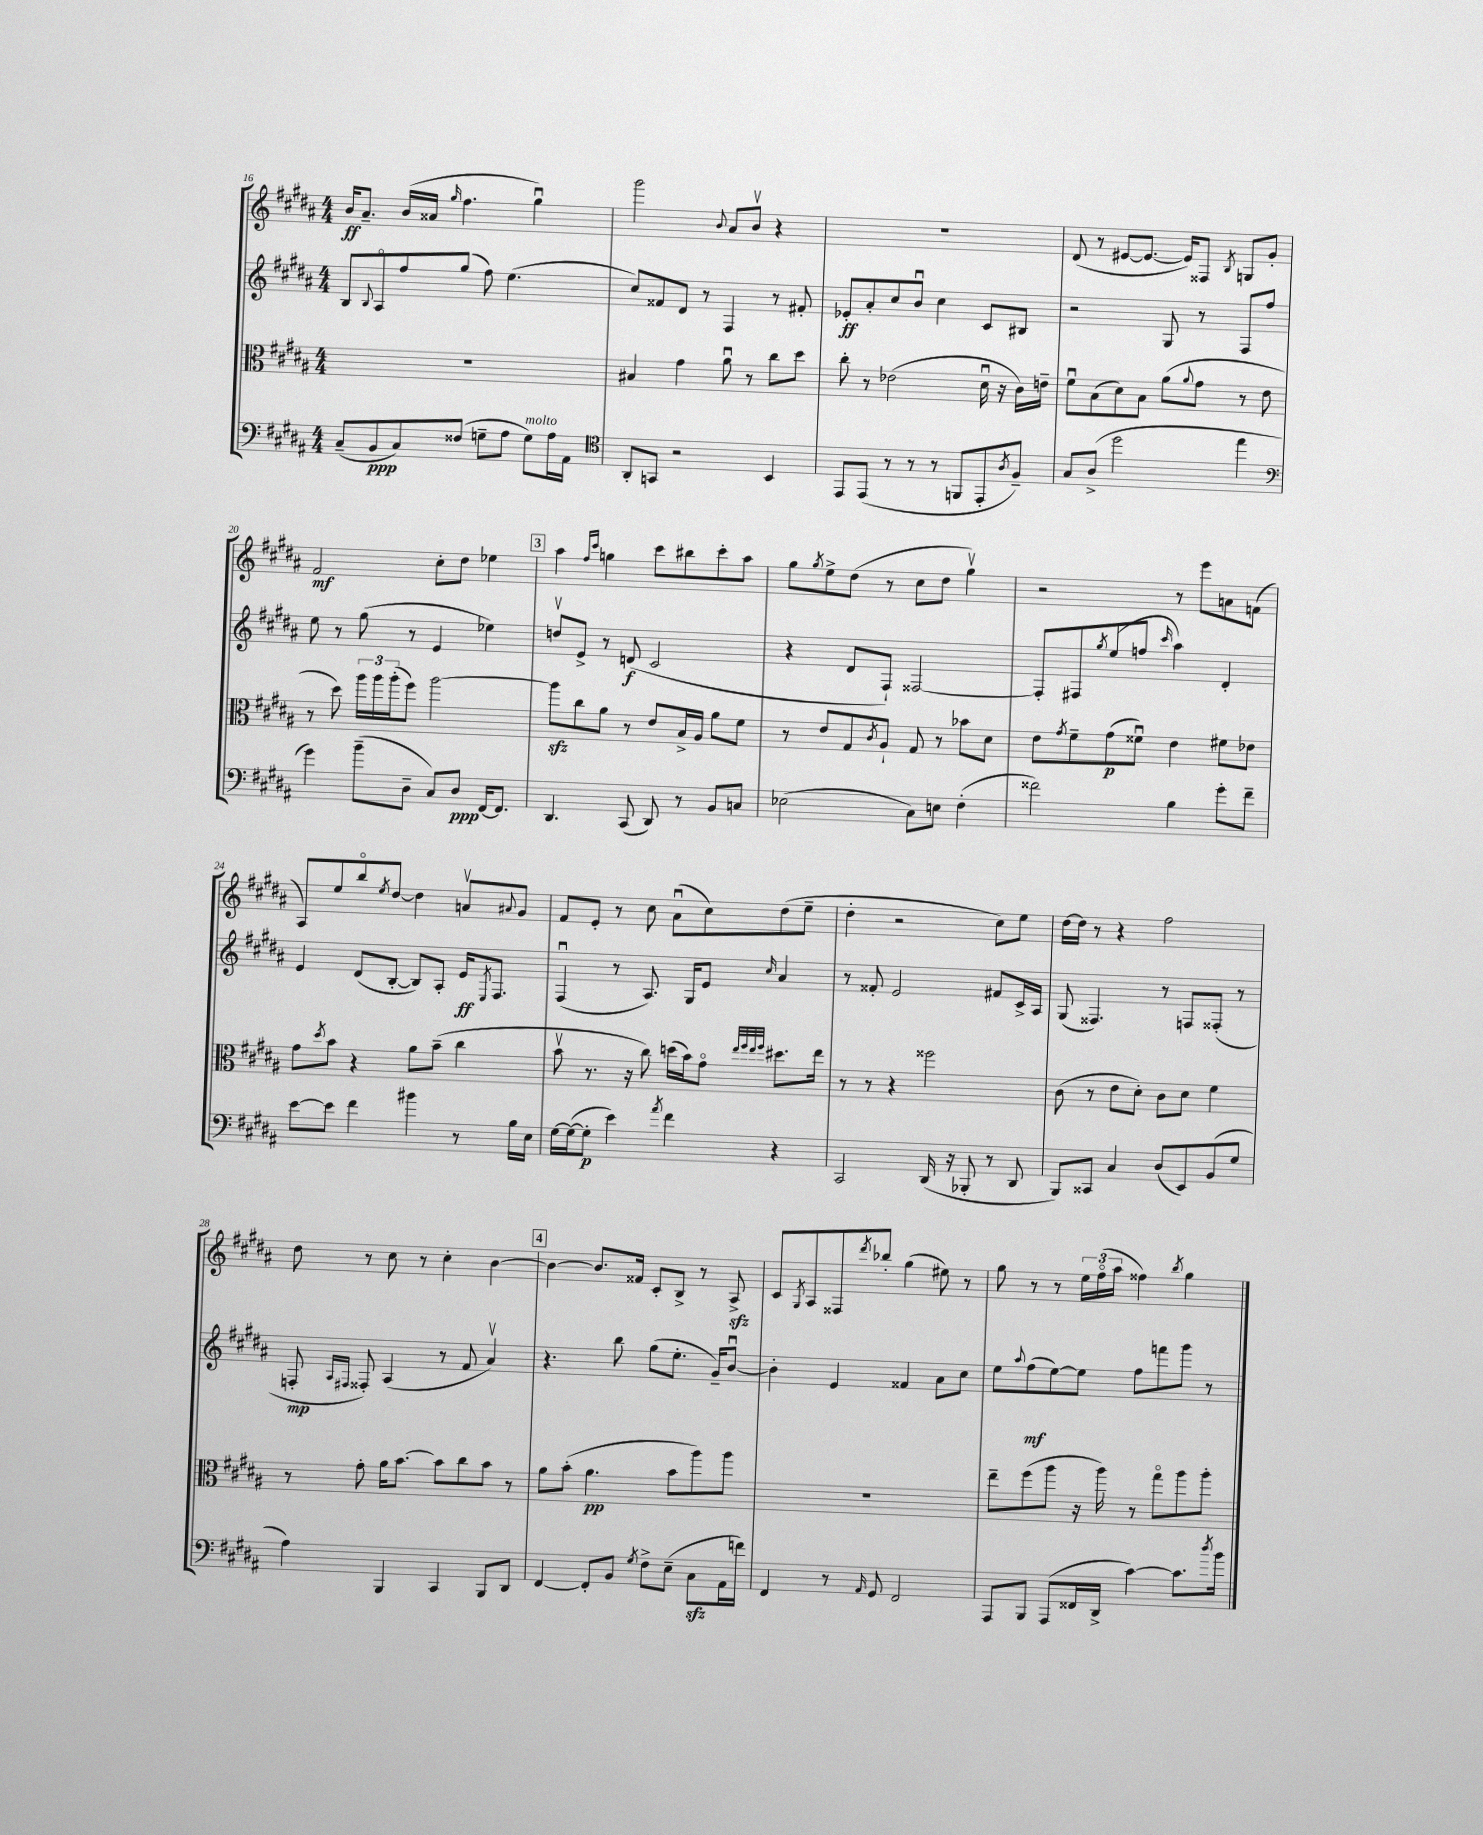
<<
\new StaffGroup <<
\new Staff = "s0" {
    \clef treble \key b \major \numericTimeSignature \time 4/4
    b'16\ff ais'8.-- b'16( aisis'16 \grace { gis''16 } fis''4. gis''4\downbow) |
    gis'''2 \appoggiatura { b'8 } ais'8 b'8\upbow r4 |
    R1 |
    dis'8( r8 eis'8~ eis'8.~ eis'16) fisis8 \acciaccatura { b8 } g8 gis'8-. |
    fis'2\mf cis''8-. dis''8 ees''4 |
    \mark \markup { \box "3" } ais''4 \grace { fis''16 cis'''16 } g''4 cis'''8 bis''8 cis'''8-. ais''8 |
    gis''8 \acciaccatura { gis''8 } e''8-> dis''8( r8 cis''8 dis''8 gis''4\upbow) |
    r2 r8 e'''8 a'8 f'8( |
    ais8) e''8 b''8\flageolet \acciaccatura { e''8 } dis''8~ dis''4 a'8\upbow \appoggiatura { ais'8 } gis'8 |
    fis'8 e'8-. r8 cis''8 ais'8\downbow( cis''8) dis''8( e''8-- |
    dis''4-. r2 cis''8) e''8 |
    dis''16~ dis''16 r8 r4 fis''2 |
    dis''8 r8 cis''8 r8 cis''4-. b'4~ |
    \mark \markup { \box "4" } b'4~ b'8. fisis'16 cis'8-. b8-> r8 ais8->\sfz |
    cis'8 \acciaccatura { gis8 } ais8 fisis8 \acciaccatura { dis'''8 } bes''8-. gis''4( eis''8) r8 |
    gis''8 r8 r8 \tuplet 3/2 { e''16 fis''16\flageolet( ais''16 } fisis''4) \acciaccatura { b''8 } gis''4 \bar "|." |
}
\new Staff = "s1" {
    \clef treble \key b \major \numericTimeSignature \time 4/4
    b8 \appoggiatura { b8 } ais8\flageolet fis''8 gis''8( fis''8) e''4.( |
    cis''8) fisis'8 dis'8 r8 fis4 r8 fis'8-. |
    ees'8-.\ff ais'8-. cis''8 b'8\downbow cis''4 cis'8 bis8 |
    r2 gis8 r8 fis8 fis''8 |
    e''8 r8 gis''8( r8 e'4 ees''4) |
    \mark \markup { \box "3" } d''8\upbow e'8-> r8 d'8\f( cis'2 |
    r4 dis'8 fis8-!) fisis2~ |
    fisis8-. fis8 \acciaccatura { gis''8 } e''8( f''8 \grace { cis'''16 } ais''4) dis'4-. |
    e'4 dis'8( b8~-. b8) ais8-. e'16\ff \acciaccatura { e8 } fis8. |
    fis4\downbow( r8 ais8.) gis16 e'8 \grace { cis''16 } ais'4 |
    r8 fisis'8-. e'2 fis'8 cis'16-> ais16 |
    gis8( fisis4.) r8 f8 fisis8-.( r8 |
    f8-.\mp \grace { ais16 fis16 } fisis8-.) ais4( r8 fis'8 ais'4\upbow) |
    \mark \markup { \box "4" } r4. b''8 gis''8( e''8.-. gis'16--) b'8~\downbow |
    b'4-. e'4 fisis'4 ais'8 cis''8 |
    e''8 \appoggiatura { ais''8 } fis''8\mf( e''8~) e''8 fis''8 f'''8 gis'''8 r8 \bar "|." |
}
\new Staff = "s2" {
    \clef alto \key b \major \numericTimeSignature \time 4/4
    R1 |
    bis4 gis'4 ais'8\downbow r8 cis''8 dis''8 |
    cis''8-. r8 ees'2( dis'16\downbow r16 cis'16) e'16-- |
    fis'8\downbow b8( dis'8) b8 ais'8( \appoggiatura { ais'8 } gis'8 r8 e'8 |
    r8 dis''8) \tuplet 3/2 { ais''16 ais''16 ais''16-.( } fis''8) ais''2~ |
    \mark \markup { \box "3" } ais''8\sfz cis''8 ais'8 r8 e'8 b16-> ais16 ais'8 fis'8 |
    r8 e'8 gis8 \acciaccatura { cis'8 } ais8-! gis8 r8 bes'8 dis'8 |
    e'8 \acciaccatura { gis'8 } fis'8-- gis'8\p( fisis'8\downbow) e'4 fis'8 ees'8 |
    gis'8 \acciaccatura { dis''8 } b'8 r4 ais'8 b'8--( cis''4 |
    b'8\upbow r8. r16 cis''8) d''16( b'16) gis'8\flageolet \grace { e''32 fis''32 e''32 fis''32 } dis''8. e''16 |
    r8 r8 r4 fisis''2 |
    cis'8( r8 e'8 dis'8-.) cis'8 dis'8 fis'4 |
    r8 gis'8-. ais'16 b'8.~ b'8 cis''8 b'8 r8 |
    \mark \markup { \box "4" } ais'8 b'8-.( ais'4.\pp b'8 ais''8) ais''8 |
    R1 |
    e''8-- fis''8( ais''8 r16 ais''16) r8 gis''8\flageolet ais''8 ais''8-. \bar "|." |
}
\new Staff = "s3" {
    \clef bass \key b \major \numericTimeSignature \time 4/4
    cis8--( b,8\ppp cis8) fisis8( g8-- ais8 g8^\markup { \italic "molto" }) ais16 ais,16 |
    \clef tenor ais,8-. g,8 r2 b,4 |
    e,8 e,8( r8 r8 r8 f,8 e,8-. \acciaccatura { ais8 } fis8--) |
    gis8 ais8->( dis''2 e''4 |
    \clef bass gis'4) b'8--( dis8-- cis8) dis8\ppp fis,16~ fis,8. |
    \mark \markup { \box "3" } dis,4. cis,8( dis,8) r8 b,8 c8 |
    ees2( cis8) e8 fis4-.( |
    fisis'2) b4 gis'8-. fisis'8-- |
    e'8~ e'8 fis'4 bis'4 r8 b16 e16 |
    gis16~ gis16~( gis8-.\p e'4) \acciaccatura { ais'8 } fis'4 r4 |
    cis,2 dis,16( r16 bes,,8-. r8 dis,8 |
    b,,8) cisis,8 cis4 dis8( e,8) b,8( gis8 |
    ais4) b,,4 cis,4 b,,8 dis,8 |
    \mark \markup { \box "4" } fis,4~ fis,8-. b,8 \acciaccatura { gis8 } fis8-> e8--( cis8\sfz ais,16 f'16) |
    fis,4 r8 \grace { ais,16 } gis,8 fis,2 |
    ais,,8 b,,8 ais,,8( fisis,16 dis,16-> cis'4~) cis'8. \acciaccatura { dis''8 } b'16 \bar "|." |
}
>>
>>
\layout { \context { \Score currentBarNumber = #16 } }
